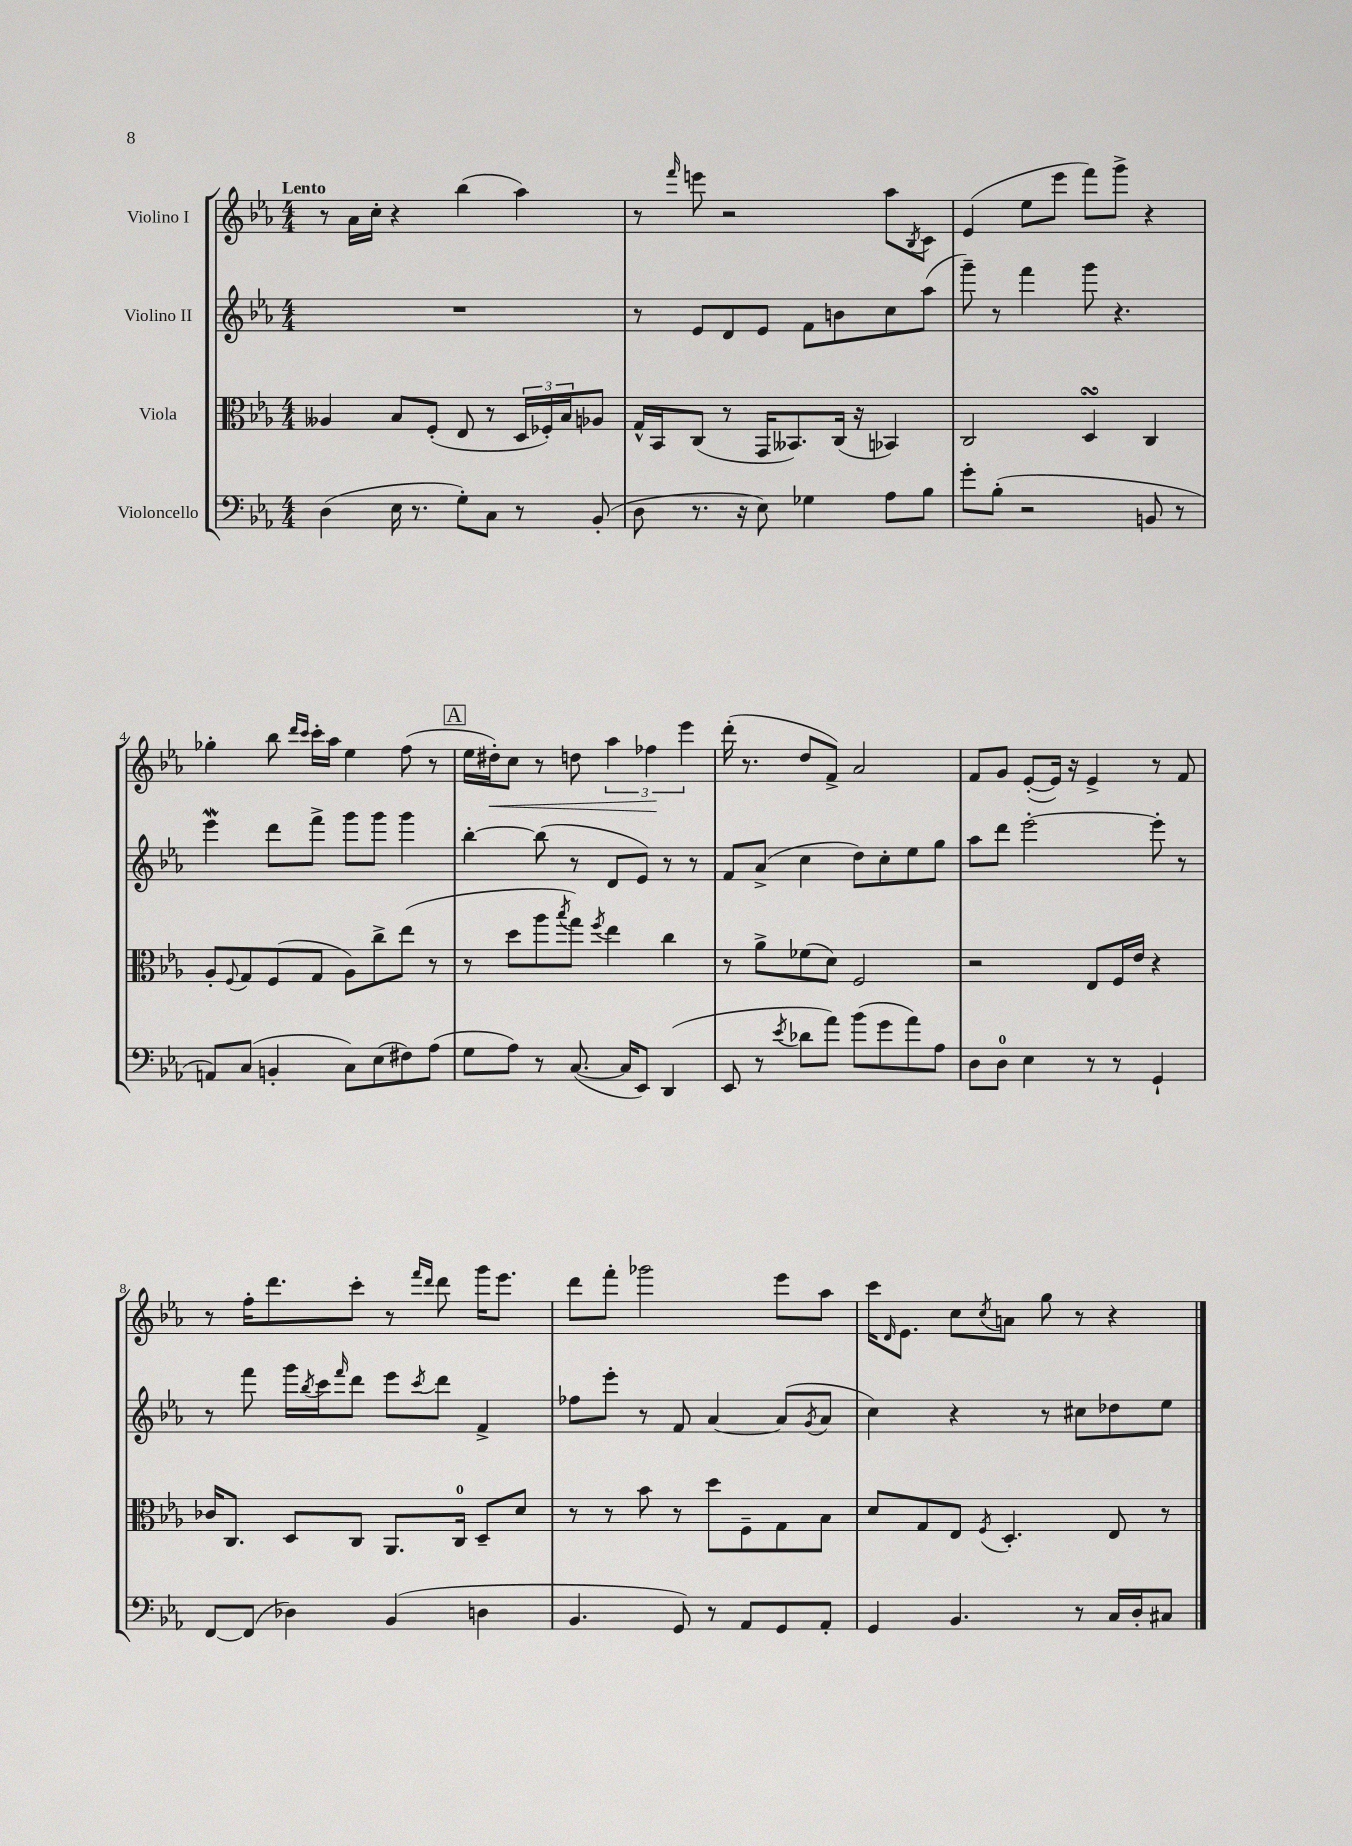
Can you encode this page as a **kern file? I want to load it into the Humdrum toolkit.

**kern	**kern	**kern	**kern	**dynam
*part4	*part3	*part2	*part1	*part1
*staff4	*staff3	*staff2	*staff1	*staff1
*I"Violoncello	*I"Viola	*I"Violino II	*I"Violino I	*
*clefF4	*clefC3	*clefG2	*clefG2	*
*k[b-e-a-]	*k[b-e-a-]	*k[b-e-a-]	*k[b-e-a-]	*
*M4/4	*M4/4	*M4/4	*M4/4	*
=1	=1	=1	=1	=1
!	!	!	!LO:TX:a:B:t=Lento	!
(4D\	4A--X/	1r	8r	.
.	.	.	16a-\LL	.
.	.	.	16cc'\JJ	.
16E-\	8B-/L	.	4r	.
8.r	.	.	.	.
.	(8F'/J	.	.	.
8G'\L)	8E-/	.	(4bb-\	.
8C\J	8r	.	.	.
8r	24D/LL	.	4aa-\)	.
.	24F-X'/)	.	.	.
.	24B-/J	.	.	.
(8BB-'/	8A-X/J	.	.	.
=2	=2	=2	=2	=2
8D\	16G^^/LL	8r	8r	.
.	16BB-/J	.	.	.
.	.	.	16qqfff/	.
8.r	(8C/J	8e-/L	8eeen\	.
.	8r	8d/	2r	.
16r	.	.	.	.
8E-\)	16GG/KL	8e-/J	.	.
.	8.BB--X/)	.	.	.
4G-X\	.	8f\L	.	.
.	(16C/Jk	8bn\	.	.
.	16r	.	.	.
8A-\L	4BB-X/)	8cc\	8aa-\L	.
.	.	.	8qB-/	.
8B-\J	.	(8aa-\J	8c\J	.
=3	=3	=3	=3	=3
8g'\L	2C/	8ggg~\)	(4e-/	.
(8B-'\J	.	8r	.	.
2r	.	4fff\	8ee-\L	.
.	.	.	8eee-\J	.
.	4DsSsS/	8ggg\	8fff\L)	.
.	.	4.r	8ggg^\J	.
8BBn/	4C/	.	4r	.
8r	.	.	.	.
!!LO:LB:g=z
=4	=4	=4	=4	=4
8AAn/L)	8A-'/L	4eee-w\	4gg-X'\	.
.	8qqF/	.	.	.
(8C/J	8G/	.	.	.
4BBn'/	(8F/	8ddd\L	8bb-\	.
.	.	.	16qqddd/LL	.
.	.	.	16qqccc/JJ	.
.	8G/J	8fff^\J	16ccc'\LL	.
.	.	.	16aa-\JJ	.
8C\L)	8A-\L)	8ggg\L	4ee-\	.
(8E-\	8cc^\	8ggg\J	.	.
8F#X\)	(8ee-\J	4ggg\	(8ff\	.
(8A-\J	8r	.	8r	.
!!LO:REH:place=s1:t=A
=5	=5	=5	=5	=5
8G\L	8r	[4bb-'\	16ee-\LL	.
!	!	!	!	!LO:HP:b
.	.	.	16dd#X'\J)	<
8A-\J)	8dd\L	.	8cc\J	.
8r	8aa-\	(8bb-\]	8r	.
.	8qbb-/	.	.	.
([8.C/	8gg\J)	8r	8ddn\	.
.	8qff/	.	.	.
.	4ee-\	8d/L	6aa-\	.
16C/KL]	.	.	.	.
8EE-/J)	.	8e-/J)	.	.
.	.	.	6ff-X\	.
(4DD/	4cc\	8r	.	.
.	.	.	6eee-\	[
.	.	8r	.	.
=6	=6	=6	=6	=6
8EE-/	8r	8f/L	(16ddd'\	.
.	.	.	8.r	.
8r	8a-^\L	(8a-^/J	.	.
8qe-/	.	.	.	.
8d-X\L	(8f-X\	4cc\	8dd/L	.
8a-\J)	8d\J)	.	8f^/J)	.
(8b-\L	2F/	8dd\L)	2a-/	.
8g\	.	8cc'\	.	.
8a-\)	.	8ee-\	.	.
8A-\J	.	8gg\J	.	.
=7	=7	=7	=7	=7
8D\L	2r	8aa-\L	8f/L	.
8D\J	.	8ddd\J	8g/J	.
4E-\	.	[2eee-'\	([8e-'/L	.
.	.	.	16e-/Jk])	.
.	.	.	16r	.
8r	8E-/L	.	4e-^/	.
8r	16F/L	.	.	.
.	16e-/JJ	.	.	.
4GG`/	4r	8eee-'\]	8r	.
.	.	8r	8f/	.
!!LO:LB:g=z
=8	=8	=8	=8	=8
[8FF/L	16c-X/KL	8r	8r	.
.	8.C/J	.	.	.
(8FF/J]	.	8fff\	16ff'\KL	.
.	.	.	8.ddd\	.
4D-X\)	8D/L	16ggg\LL	.	.
.	.	8qbb-/	.	.
.	.	16ccc\J	.	.
.	.	16qqfff/	.	.
.	8C/J	8ddd\J	8ccc'\J	.
(4BB-/	8.AA-/L	8eee-\L	8r	.
.	.	.	16qqfff/LL	.
.	.	8qccc/	16qqddd/JJ	.
.	.	8ddd\J	8ddd\	.
.	16C/Jk	.	.	.
4Dn\	8D~/L	4f^/	16ggg\KL	.
.	.	.	8.eee-\J	.
.	8d/J	.	.	.
=9	=9	=9	=9	=9
4.BB-/	8r	8ff-X\L	8ddd\L	.
.	8r	8eee-'\J	8fff'\J	.
.	8b-\	8r	2ggg-X\	.
8GG/)	8r	8f/	.	.
8r	8dd\L	[4a-/	.	.
8AA-/L	8F~\	.	.	.
8GG/	8G\	(8a-/L]	8eee-\L	.
.	.	8qg/	.	.
8AA-'/J	8B-\J	8a-/J	8aa-\J	.
=10	=10	=10	=10	=10
4GG/	8d/L	4cc\)	16ccc\KL	.
.	.	.	16qqd/	.
.	.	.	8.e-\J	.
.	8G/	.	.	.
4.BB-/	8E-/J	4r	8cc\L	.
.	8qF/	.	8qcc/	.
.	4.D'/	.	8an\J	.
.	.	8r	8gg\	.
8r	.	8cc#X\L	8r	.
16C/LL	8E-/	8dd-X\	4r	.
16D'/J	.	.	.	.
8C#X/J	8r	8ee-\J	.	.
==	==	==	==	==
*-	*-	*-	*-	*-
